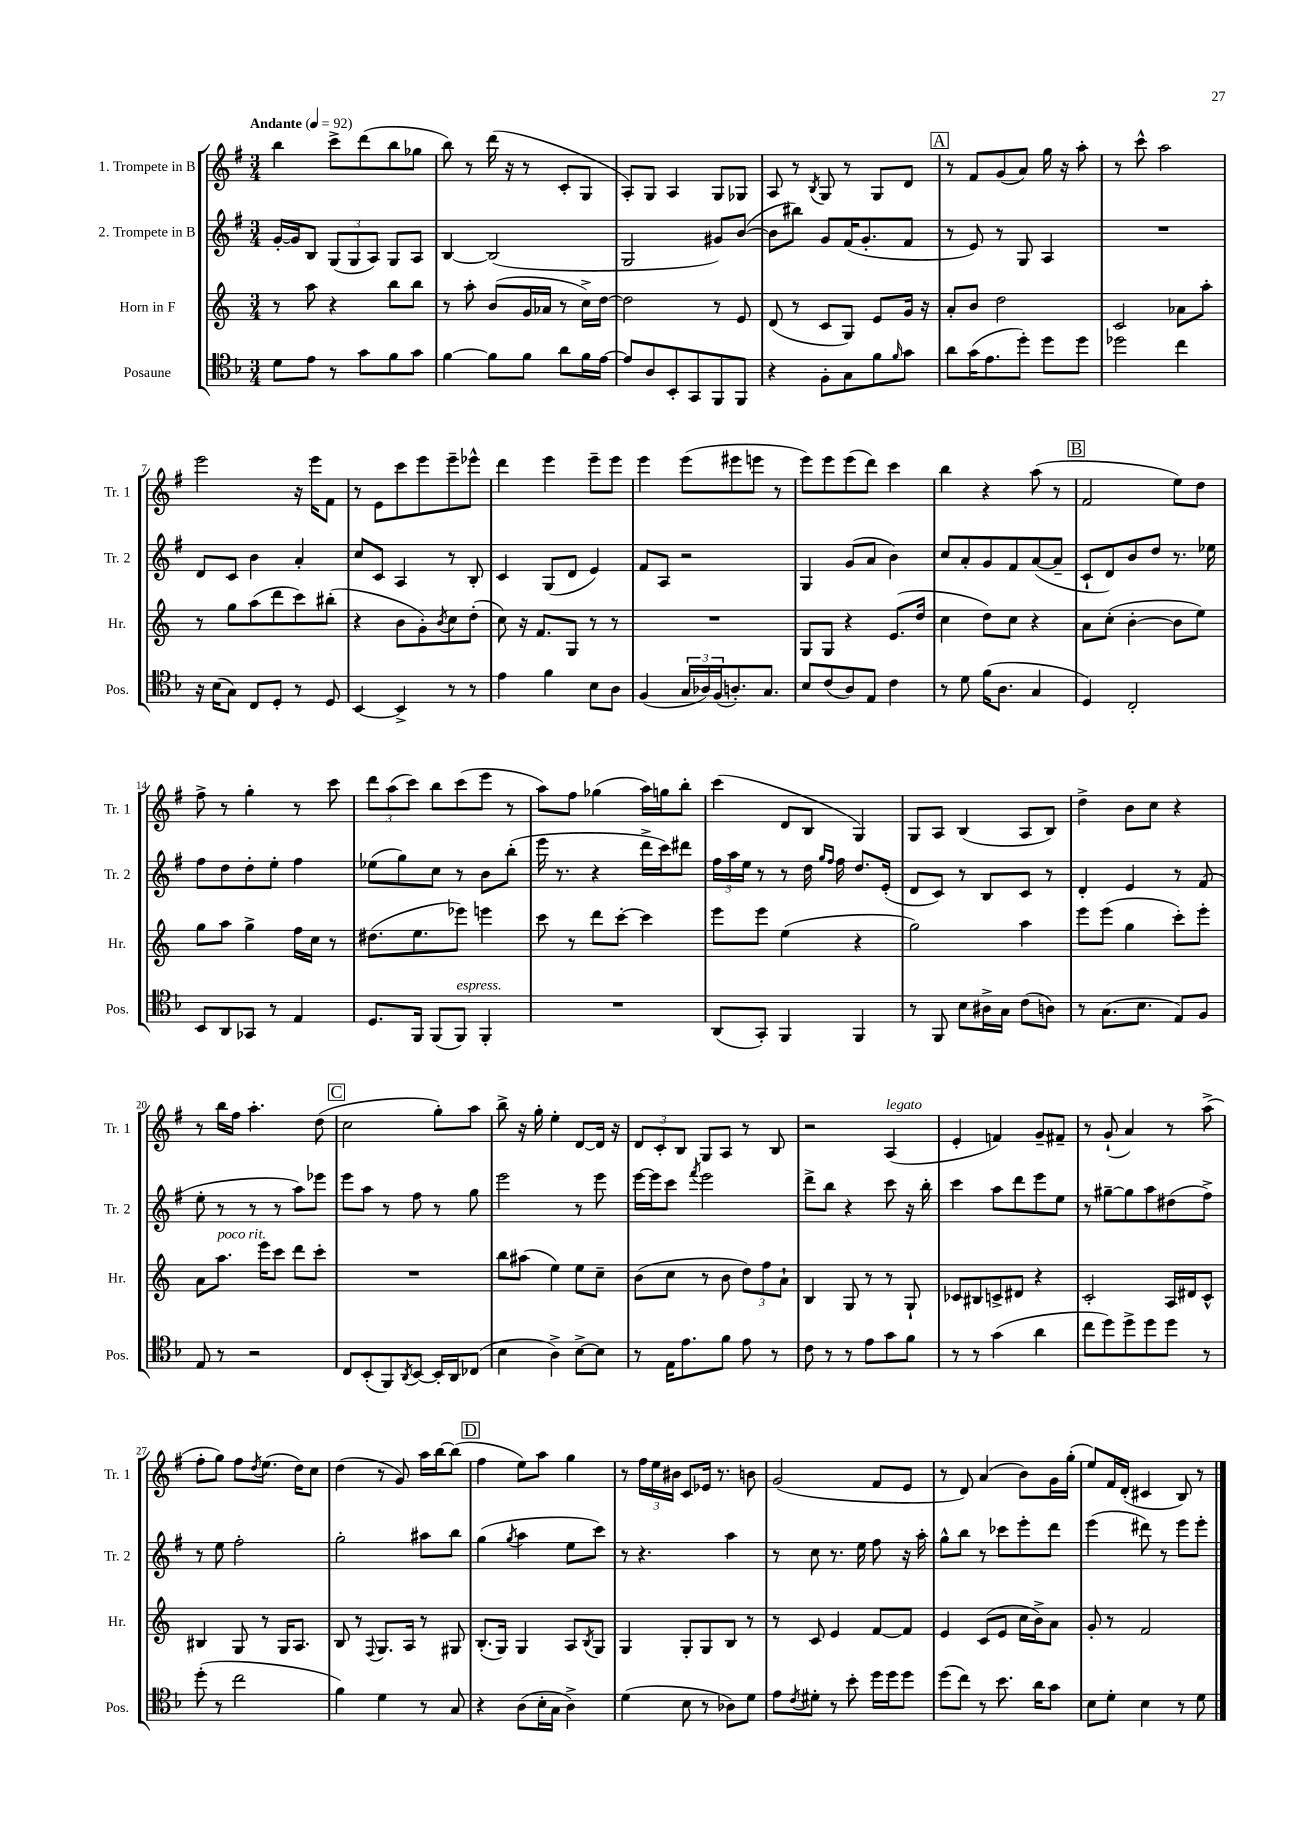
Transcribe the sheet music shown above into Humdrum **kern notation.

**kern	**kern	**kern	**kern
*staff4	*staff3	*staff2	*staff1
*clefC4	*clefG2	*clefG2	*clefG2
*k[b-]	*k[]	*k[f#]	*k[f#]
*M3/4	*M3/4	*M3/4	*M3/4
*MM92	*MM92	*MM92	*MM92
8d	8r	[16g'	4bb
.	.	16g]	.
8e	8aa	8B	.
8r	4r	(12G	8ccc^
.	.	12G	.
8g	.	.	(8ddd
.	.	12A)	.
8f	8bb	8G	8bb
8g	8bb	8A	8gg-
=	=	=	=
[4f	8r	[4B	8bb)
.	8aa'	.	8r
8f]	(8b	(2B]	(16ddd
.	.	.	16r
8f	16g	.	8r
.	16a-	.	.
8a	8r	.	8c'
16f	16cc^)	.	8G
[16e	[16dd	.	.
=	=	=	=
8e]	2dd]	2G	8A')
8A	.	.	8G
8BB-'	.	.	4A
8GG	.	.	.
8FF	8r	8g#)	8G
8FF	8e	([8b	8G-
=	=	=	=
4r	(8d	8b]	8A
.	8r	8bb#)	8r
.	.	.	8qB
8F'	8c	8g	8G
8G	8G)	(16f#	8r
.	.	8.g'	.
8f	8e	.	8G
16qqf	.	.	.
8g	16g	8f#	8d
.	16r	.	.
=	=	=	=
8a	8a'	8r	8r
(16g	8b	8e)	8f#
8.e	.	.	.
.	2dd	8r	(8g
8dd')	.	8G	8a)
8dd	.	4A	16gg
.	.	.	16r
8dd	.	.	8aa'
=	=	=	=
2dd-	2c	2.r	8r
.	.	.	8ccc^^
.	.	.	2aa
4cc	8a-	.	.
.	8aa'	.	.
=	=	=	=
16r	8r	8d	2eee
(16B-	.	.	.
8G)	8gg	8c	.
8C	(8aa	4b	.
8D'	8ddd	.	.
8r	8ccc)	4a'	16r
.	.	.	16eee
8D	(8bb#'	.	8f#
=	=	=	=
[4BB-	4r	8cc	8r
.	.	8c	8e
4BB-^]	8b	4A	8ccc
.	8g')	.	8eee
.	8qb	.	.
8r	8cc	8r	8eee~
8r	(8dd'	8B'	8eee-^^
=	=	=	=
4e	8cc)	4c	4ddd
.	16r	.	.
.	8.f	.	.
4f	.	(8G	4eee
.	8G	8d	.
8B-	8r	4e)	8eee~
8A	8r	.	8eee
=	=	=	=
(4F	2.r	8f#	4eee
.	.	8A	.
24G	.	2r	(8eee
24A-)	.	.	.
(24F	.	.	.
8.A')	.	.	8eee#
.	.	.	8eee
8.G	.	.	.
.	.	.	8r
=	=	=	=
8B-	8G	4G	8eee)
(8c	8G	.	8eee
8A)	4r	(8g	(8eee
8E	.	8a	8ddd)
4c	(8.e	4b)	4ccc
.	16dd	.	.
=	=	=	=
8r	4cc	8cc	4bb
8d	.	8a'	.
(16f	8dd)	8g	4r
8.A	.	.	.
.	8cc	8f#	.
4G	4r	([8a	(8aa
.	.	8a~]	8r
=	=	=	=
4D)	8a	8c`	2f#
.	(8cc'	8d)	.
2C'	[4b'	8b	.
.	.	8dd	.
.	8b]	8.r	8ee)
.	8ee)	.	8dd
.	.	16ee-	.
=	=	=	=
8BB-	8gg	8ff#	8ff#^
8AA	8aa	8dd	8r
8GG-	4gg^	8dd'	4gg'
8r	.	8ee'	.
4E	16ff	4ff#	8r
.	16cc	.	.
.	8r	.	8ccc
=	=	=	=
8.D	(8.dd#	(8ee-	12ddd
.	.	.	(12aa
.	.	8gg)	.
.	.	.	12ccc)
16FF	8.ee	.	.
(8FF	.	8cc	8bb
8FF)	8eee-)	8r	(8ccc
4FF'	4eee	8b	8eee
.	.	(8bb'	8r
=	=	=	=
2.r	8ccc	16eee	8aa)
.	.	8.r	.
.	8r	.	8ff#
.	8ddd	4r	(4gg-
.	[8ccc'	.	.
.	4ccc]	16ddd^	16aa)
.	.	16ccc)	16gg
.	.	8ddd#	8bb'
=	=	=	=
(8AA	8eee	24ff#	(4ccc
.	.	24aa	.
.	.	24ee	.
8GG')	8eee	8r	.
4FF	(4ee	8r	8d
.	.	16dd	8B
.	.	16qqgg	.
.	.	16qqff#	.
.	.	16ff#	.
4FF	4r	8.dd	4G)
.	.	(16e'	.
=	=	=	=
8r	2gg)	8d	8G
8FF	.	8c)	8A
8B-	.	8r	(4B
16A#^	.	8B	.
16G	.	.	.
(8c	4aa	8c	8A
8A)	.	8r	8B)
=	=	=	=
8r	8eee	4d'	4dd^
(8.G	(8eee	.	.
.	4gg	4e	8b
8.B-	.	.	.
.	.	.	8cc
8E)	8ccc')	8r	4r
8F	8eee'	(8f#	.
=	=	=	=
8E	8a	8ee'	8r
8r	8.aa	8r	16bb
.	.	.	16ff#
2r	.	8r	4.aa'
.	16eee	.	.
.	8ccc	8r	.
.	8ddd	8aa)	.
.	8ccc'	8eee-	(8dd
=	=	=	=
8C	2.r	8eee	2cc
(8BB-'	.	8aa	.
8FF)	.	8r	.
8qAA	.	.	.
[8BB-	.	8ff#	.
16BB-']	.	8r	8gg')
16AA	.	.	.
(8C-	.	8gg	8aa
=	=	=	=
4B-	8bb	2eee	8bb^
.	(8aa#	.	16r
.	.	.	16gg'
4A^)	4ee)	.	4ee'
[8B-^	8ee	8r	[8d
8B-]	8cc~	8eee	16d]
.	.	.	16r
=	=	=	=
8r	(8b	[16eee	12d
.	.	16eee]	.
.	.	.	12c'
16E	8cc	8ccc	.
.	.	.	12B
8.e	.	.	.
.	.	8qfff#	.
.	8r	2eee	8G
8f	8b	.	8A
8e	12dd)	.	8r
.	12ff	.	.
8r	.	.	8B
.	12a`	.	.
=	=	=	=
8c	4B	8ddd^	2r
8r	.	8bb	.
8r	8G	4r	.
8e	8r	.	.
8g	8r	8ccc	(4A
8f	8G`	16r	.
.	.	16bb'	.
=	=	=	=
8r	8c-	4ccc	4e'
8r	8B#	.	.
(4g	8c^	8aa	4f)
.	8d#	8ddd	.
4a	4r	8eee	8g~
.	.	8ee	8f#~
=	=	=	=
8cc	2c'	8r	8r
8dd)	.	[8gg#~	(8g`
8dd^	.	8gg#]	4a)
8dd	.	8aa	.
8dd	16A	(8dd#	8r
.	16d#	.	.
8r	8c^^	8ff#^)	(8aa^
=	=	=	=
(8dd'	4B#	8r	8ff#'
8r	.	8ee	8gg)
2cc	8G	2ff#'	8ff#
.	.	.	8qdd
.	8r	.	(8.ee
.	16G	.	.
.	8.A	.	16dd)
.	.	.	8cc
=	=	=	=
4f)	8B	2gg'	(4dd
.	8r	.	.
.	8qqF	.	.
4d	8.G	.	8r
.	.	.	8g)
.	16A	.	.
8r	8r	8aa#	16aa
.	.	.	[16bb
8G	8G#	8bb	(8bb]
=	=	=	=
4r	(8.B'	(4gg	4ff#
.	16G)	.	.
.	.	8qgg	.
(8A	4G	4aa	8ee)
16B-'	.	.	8aa
16G	.	.	.
4A^)	8A	8ee	4gg
.	8qB	.	.
.	8G	8ccc)	.
=	=	=	=
(4d	4G	8r	8r
.	.	4.r	24ff#
.	.	.	24ee
.	.	.	24b#
8B-	8G'	.	8c
8r	8G	.	16e-
.	.	.	8.r
8A-)	8B	4aa	.
8d	8r	.	8b
=	=	=	=
8e	8r	8r	(2g
8qc	.	.	.
8d#'	8c	8cc	.
8r	4e	8.r	.
8b-'	.	.	.
.	.	16ee	.
16dd	[8f	8ff#	8f#
16dd	.	.	.
8dd	8f]	16r	8e
.	.	16aa'	.
=	=	=	=
(8dd	4e	8gg^^	8r
8cc)	.	8bb	8d)
8r	(8c	8r	(4a
8.b-	8e	8ccc-	.
.	16cc	8eee'	8b)
16a	16b^)	.	.
8g	8a	8ddd	16g
.	.	.	(16gg'
=	=	=	=
8B-	8g'	(4eee	8ee)
8d'	8r	.	16f#
.	.	.	(16d'
4B-	2f	8ddd#)	4c#
.	.	8r	.
8r	.	8eee	8B)
8d	.	8eee'	8r
==	==	==	==
*-	*-	*-	*-
